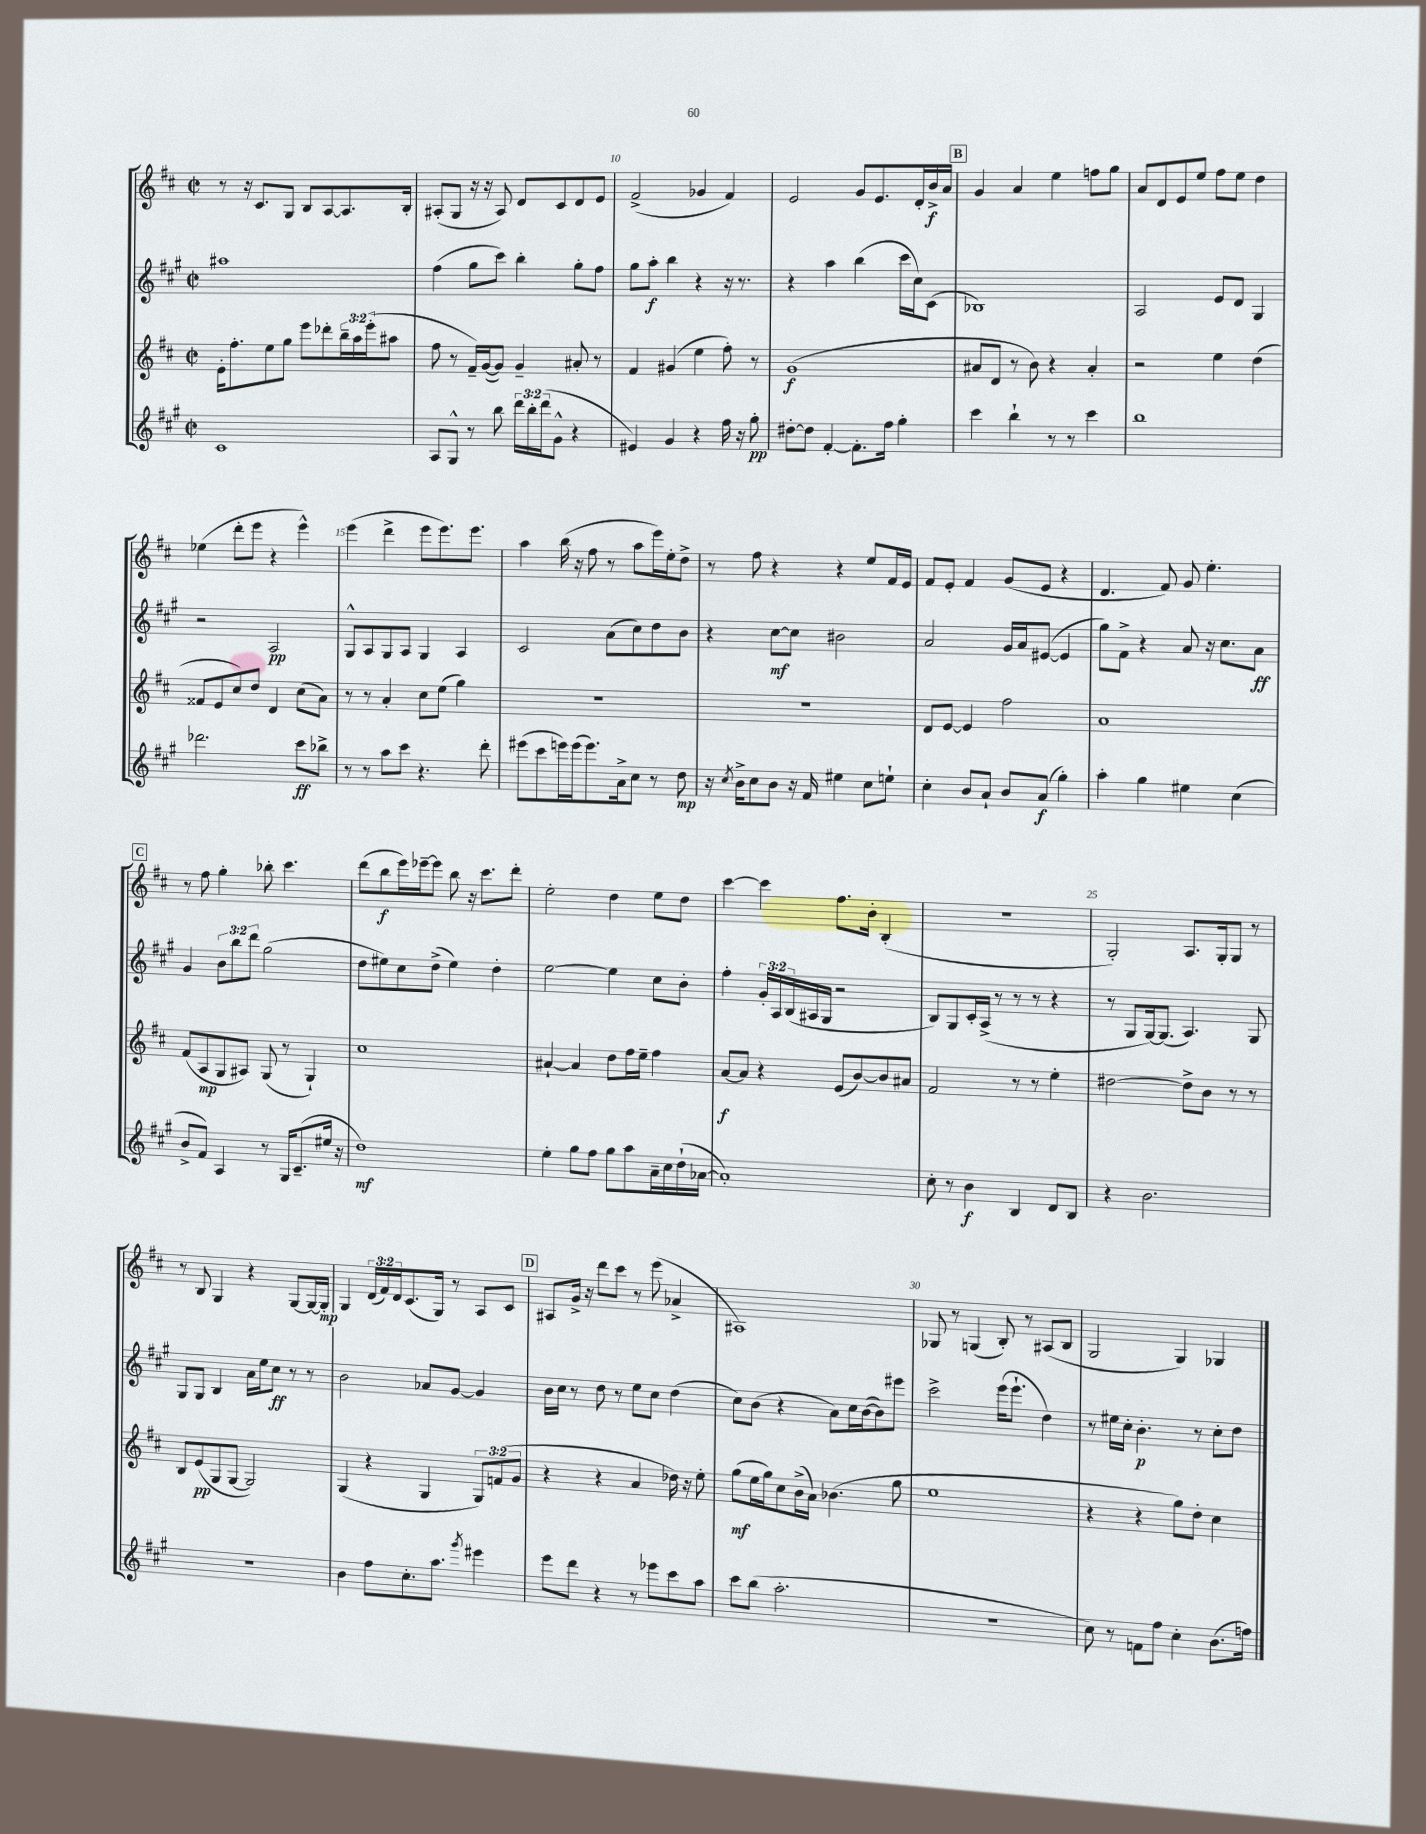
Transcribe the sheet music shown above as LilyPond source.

<<
\new StaffGroup <<
\new Staff = "s0" {
    \clef treble \key d \major \defaultTimeSignature \time 2/2 \override Staff.TupletNumber.text = #tuplet-number::calc-fraction-text
    r8 r16 cis'8. g8 b8 a8~ a8. b16-. |
    ais8-.( g8 r16 r16 ais8) d'8 cis'8 d'8 e'8 |
    fis'2->( ges'4 fis'4) |
    e'2 g'8 e'8. d'16-. b'16->\f a'16 |
    \mark \markup { \box "B" } g'4 a'4 e''4 f''8 g''8 |
    a'8 d'8 e'8 e''8 fis''8 e''8 d''4 |
    ees''4( d'''8-. e'''8 r4 e'''4-^) |
    e'''4( d'''4-> e'''8 e'''8.) e'''8. |
    a''4 b''16( r16 fis''8 r8 a''8 e'''16) e''16-. d''8-> |
    r8 fis''8 r4 r4 e''8 fis'16 e'16 |
    fis'8 e'8-. fis'4 g'8( e'8 r4 |
    d'4. fis'8) g'8 e''4.-. |
    \mark \markup { \box "C" } r8 fis''8 g''4-. bes''8-. cis'''4. |
    d'''8( b''8\f e'''16) ees'''16~-- ees'''8 b''8 r16 cis'''8. d'''8-. |
    e''2-. d''4 e''8 d''8 |
    cis'''4~ cis'''4 fis''8. b'16-. b4-.( |
    r1 |
    g2-.) a8. g16-. g8 r8 |
    r8 b8 g4 r4 g8~ g16~ g16-.\mp |
    g4 \tuplet 3/2 { d'16( fis'16) d'16 } cis'8.( g16) r8 a8 cis'8 |
    \mark \markup { \box "D" } ais8 g'16-> r16 d'''8 cis'''8 r8 e'''8( aes'4-> |
    ais1) |
    ges8 r8 g4( b8-.) r8 ais8( b8 |
    g2 g4) ges4 \bar "|." |
}
\new Staff = "s1" {
    \clef treble \key a \major \defaultTimeSignature \time 2/2 \override Staff.TupletNumber.text = #tuplet-number::calc-fraction-text
    ais''1 |
    fis''4( gis''8 cis'''8) b''4-. gis''8-. fis''8 |
    gis''8 a''8-.\f b''4 r4 r16 r8. |
    r4 a''4 b''4( cis'''16 cis''16) cis'8( |
    \mark \markup { \box "B" } bes1) |
    a2 e'8 d'8 gis4 |
    r2 a2\pp |
    gis8-^ a8 gis8 a8 gis4 a4 |
    cis'2 a'8( cis''8) d''8 b'8 |
    r4 cis''8~\mf cis''8 bis'2 |
    a'2 gis'16 a'16 eis'8~( eis'4 |
    gis''8) fis'8-> r4 a'8 r16 cis''8. a'8\ff |
    \mark \markup { \box "C" } gis'4 \tuplet 3/2 { b'8 b''8 d'''8 } gis''2( |
    d''8 eis''8) cis''8 d''8->( eis''4) d''4-. |
    e''2~ e''4 cis''8 b'8-. |
    fis''4-. \tuplet 3/2 { gis'16-. a16 b16( } ais16 gis16 r2 |
    b8) gis8 cis'16-. a16->( r8 r8 r8 r4 |
    r8 gis8 gis16~) gis8.( a4.) gis8 |
    gis8 gis8 b4 a'16 e''16 cis''8\ff r8 r8 |
    b'2 aes'8 gis'8~ gis'4 |
    \mark \markup { \box "D" } b'16 cis''16 r8 d''8 r8 e''8 cis''8 d''4( |
    cis''8) b'8( r4 a'8) cis''16 b'16~( b'8) eis'''8 |
    cis'''2-> e'''16( e'''8.-! d''4) |
    r8 eis''16 cis''16-. b'4.-.\p r8 cis''8-. d''8 \bar "|." |
}
\new Staff = "s2" {
    \clef treble \key d \major \defaultTimeSignature \time 2/2 \override Staff.TupletNumber.text = #tuplet-number::calc-fraction-text
    e'16-. fis''8.-. e''8 g''8 e'''8 des'''8-. \tuplet 3/2 { b''16-- a''16 e'''16-.( } ais''8 |
    fis''8 r8 fis'16--) g'16~( g'8) g'4-- ais'8-. r8 |
    fis'4 gis'4( e''4 fis''8-.) r8 |
    g'1\f( |
    \mark \markup { \box "B" } ais'8 d'8 r8 b'8) r4 ais'4-. |
    r2 e''4 d''4( |
    fisis'8 e'8 cis''8) d''8 d'4 cis''8( a'8) |
    r8 r8 a'4-. cis''8 e''8( g''4) |
    R1 |
    R1 |
    d'8 e'8~ e'4 fis''2 |
    a'1 |
    \mark \markup { \box "C" } fis'8( a8\mp g8 ais8) g8( r8 g4-!) |
    cis''1 |
    ais'4~-! ais'4 d''8 fis''16 e''16-- fis''4 |
    a'8~\f a'8 r4 e'8( b'8~) b'8 ais'8 |
    fis'2 r8 r8 e''4-. |
    dis''2~ dis''8-> b'8 r8 r8 |
    b8 e'8\pp( g8 g8~ g2) |
    g4( r4 g4 \tuplet 3/2 { g8) f'8( g'8 } |
    \mark \markup { \box "D" } r4 r4 a'4 des''16) r16 e''8-. |
    g''8\mf( e''16 g''16) cis''8 b'16->( a'16) bes'4.( g''8 |
    e''1 |
    r4 r4 g''8) d''8-. cis''4 \bar "|." |
}
\new Staff = "s3" {
    \clef treble \key a \major \defaultTimeSignature \time 2/2 \override Staff.TupletNumber.text = #tuplet-number::calc-fraction-text
    cis'1 |
    a8 gis8-^ r8 b''8 \tuplet 3/2 { d'''16 b''16-. d'''16( } gis'8-^ r4 |
    eis'4) gis'4 r4 fis''16 r16 gis''8-.\pp |
    dis''8~-. dis''8 fis'4~-. fis'8.-. fis''16 gis''4-. |
    \mark \markup { \box "B" } cis'''4 b''4-! r8 r8 cis'''4 |
    b''1 |
    des'''2. cis'''8\ff bes''8-> |
    r8 r8 a''8 cis'''8 r4. d'''8-. |
    eis'''8( cis'''8 e'''16) e'''16( e'''8.) a'16-> cis''8 r8 d''8\mp |
    r16 \acciaccatura { cis''8 } b'16-> cis''8 b'8 r16 fis'16 eis''4 cis''8 e''8-! |
    cis''4-. b'8 a'8-! b'8 a'8\f( gis''4-.) |
    a''4-. gis''4 eis''4 cis''4( |
    \mark \markup { \box "C" } b'8-> fis'8) a4 r8 gis16 cis'8.--( eis''16 r16 |
    d''1\mf) |
    e''4-. gis''8 fis''8 gis''8 a''8 a'16-- cis''16 d''16-!( aes'16~ |
    aes'1-.) |
    cis''8-. r8 b'4\f b4 d'8 b8 |
    r4 b'2. |
    R1 |
    b'4 fis''8 cis''8.-. a''8. \acciaccatura { gis'''8 } eis'''4 |
    \mark \markup { \box "D" } e'''8 d'''8 r4 r8 ees'''8 cis'''8 a''8 |
    cis'''8 b''8( a''2.-. |
    R1 |
    cis''8) r8 f'8 fis''8 cis''4-. b'8.( f''16) \bar "|." |
}
>>
>>
\layout { \context { \Score currentBarNumber = #8 \override BarNumber.break-visibility = ##(#f #t #t) barNumberVisibility = #(every-nth-bar-number-visible 5) } }
